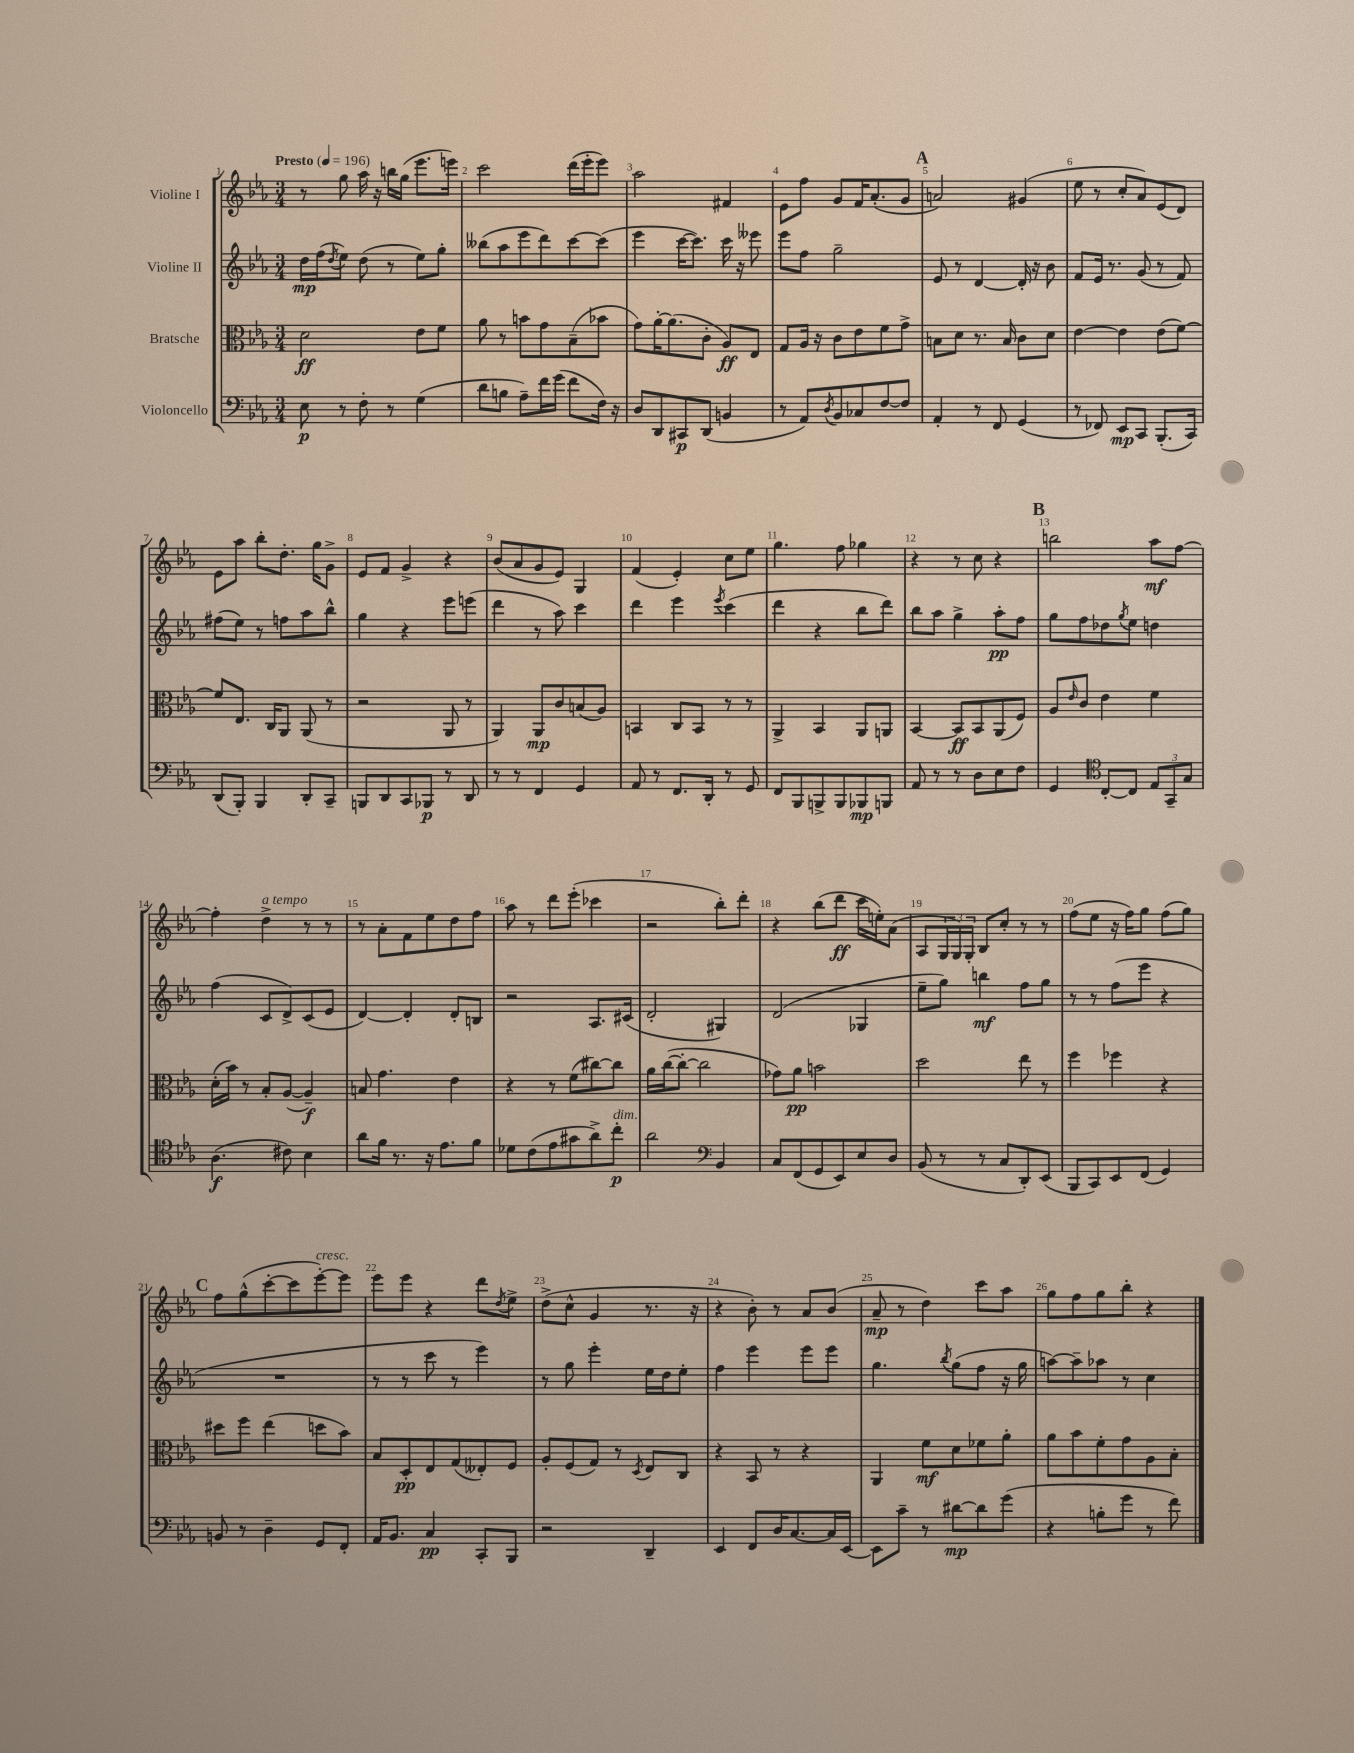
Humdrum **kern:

**kern	**dynam	**kern	**dynam	**kern	**dynam	**kern	**dynam
*part4	*part4	*part3	*part3	*part2	*part2	*part1	*part1
*staff4	*staff4	*staff3	*staff3	*staff2	*staff2	*staff1	*staff1
*I"Violoncello	*	*I"Bratsche	*	*I"Violine II	*	*I"Violine I	*
*clefF4	*	*clefC3	*	*clefG2	*	*clefG2	*
*k[b-e-a-]	*	*k[b-e-a-]	*	*k[b-e-a-]	*	*k[b-e-a-]	*
*M3/4	*	*M3/4	*	*M3/4	*	*M3/4	*
*MM196	*	*MM196	*	*MM196	*	*MM196	*
=1	=1	=1	=1	=1	=1	=1	=1
!	!	!	!	!	!	!LO:TX:a:B:t=Presto	!
8E-\	p	2d\	ff	16dd\LL	mp	8r	.
.	.	.	.	(16ff\J	.	.	.
.	.	.	.	8qdd/	.	.	.
8r	.	.	.	8ee-\J)	.	8gg\	.
8F'\	.	.	.	(8dd\	.	16aa-\	.
.	.	.	.	.	.	16r	.
8r	.	.	.	8r	.	16bbn\LL	.
.	.	.	.	.	.	(16gg\JJ	.
(4G\	.	8e-\L	.	8ee-\L)	.	8.eee-\L	.
.	.	8f\J	.	8gg'\J	.	.	.
.	.	.	.	.	.	16eeen\Jk)	.
=2	=2	=2	=2	=2	=2	=2	=2
8d\L	.	8a-\	.	(8bb--X\L	.	2ccc\	.
8Bn\J	.	8r	.	8aa-\	.	.	.
8A-~\L)	.	8bn\L	.	8eee-\	.	.	.
16f\L	.	8g\	.	8ddd\)	.	.	.
(16g\JJ	.	.	.	.	.	.	.
8f\L	.	(8B-~\	.	[8ccc\	.	(16ddd\LL	.
.	.	.	.	.	.	16eee-'\J	.
16F\Jk)	.	8b-X\J	.	(8ccc\J]	.	8eee-\J)	.
16r	.	.	.	.	.	.	.
=3	=3	=3	=3	=3	=3	=3	=3
8D/L	.	8g\L)	.	4eee-\	.	2aa-\	.
8DD/	.	[16a-'\K	.	.	.	.	.
.	.	(8.a-\]	.	.	.	.	.
8CC#X/	p	.	.	[16ccc\KL	.	.	.
.	.	.	.	8.ccc\J])	.	.	.
(8DD/J	.	8c'\J	.	.	.	.	.
4BBn/	.	8A-/L)	ff	16ccc\	.	4f#X/	.
.	.	.	.	16r	.	.	.
.	.	8E-/J	.	8eee--X\	.	.	.
=4	=4	=4	=4	=4	=4	=4	=4
8r	.	8G/L	.	8eee-\L	.	8e-\L	.
8AA-/L)	.	16A-/Jk	.	8ff\J	.	8ff\J	.
.	.	16r	.	.	.	.	.
8qD/	.	.	.	.	.	.	.
8BB-/	.	8c\L	.	2gg~\	.	8g/L	.
8C-X/	.	8e-\	.	.	.	16f/K	.
.	.	.	.	.	.	(8.a-'/	.
[8F/	.	8f\	.	.	.	.	.
8F/J]	.	8g^\J	.	.	.	8g/J	.
!!LO:REH:place=s1:t=A
=5	=5	=5	=5	=5	=5	=5	=5
4AA-'/	.	8Bn\L	.	8e-/	.	2an/)	.
.	.	8d\J	.	8r	.	.	.
8r	.	8.r	.	[4d/	.	.	.
8FF/	.	.	.	.	.	.	.
.	.	16B/	.	.	.	.	.
(4GG/	.	8c\L	.	16d'/]	.	(4g#X/	.
.	.	.	.	16r	.	.	.
.	.	8d\J	.	8b-\	.	.	.
=6	=6	=6	=6	=6	=6	=6	=6
8r	.	[4e-\	.	8f/L	.	8ee-\	.
8FF-X/)	.	.	.	16e-/Jk	.	8r	.
.	.	.	.	8.r	.	.	.
8EE-/L	mp	4e-\]	.	.	.	8cc'/L	.
8CC/J	.	.	.	(8g/	.	8a-/)	.
(8.BBB-'/L	.	(8e-\L	.	8r	.	(8e-/	.
.	.	[8f\J)	.	8f/)	.	8d/J)	.
16CC/Jk)	.	.	.	.	.	.	.
!!LO:LB:g=z
=7	=7	=7	=7	=7	=7	=7	=7
(8DD/L	.	8f/L]	.	(8ff#X\L	.	8e-\L	.
8BBB-'/J)	.	8.E-/J	.	8ee-\J)	.	8aa-\J	.
4BBB-/	.	.	.	8r	.	8bb-'\L	.
.	.	16C/KL	.	.	.	.	.
.	.	8AA-/J	.	8ffn\L	.	8.dd'\J	.
8DD'/L	.	(8AA-/	.	8aa-\	.	.	.
.	.	.	.	.	.	16gg\KL	.
8CC~/J	.	8r	.	8bb-^^\J	.	8g^\J	.
=8	=8	=8	=8	=8	=8	=8	=8
8BBBn/L	.	2r	.	4gg\	.	8e-/L	.
8DD/	.	.	.	.	.	8f/J	.
8CC/	.	.	.	4r	.	4g^/	.
8BBB-X/J	p	.	.	.	.	.	.
8r	.	8AA-/	.	8eee-\L	.	4r	.
8DD/	.	8r	.	(8eeen\J	.	.	.
=9	=9	=9	=9	=9	=9	=9	=9
8r	.	4AA-/)	.	4ddd\	.	(8b-/L	.
8r	.	.	.	.	.	8a-/	.
4FF/	.	8AA-/L	mp	8r	.	8g/	.
.	.	8c/	.	8aa-\)	.	8e-/J)	.
4GG/	.	(8Bn/	.	4ccc\	.	4G/	.
.	.	8A-/J)	.	.	.	.	.
=10	=10	=10	=10	=10	=10	=10	=10
8AA-/	.	4BBn/	.	4ddd\	.	(4f/	.
8r	.	.	.	.	.	.	.
8.FF/L	.	8C/L	.	4eee-\	.	4e-'/)	.
.	.	8BB/J	.	.	.	.	.
16DD'/Jk	.	.	.	.	.	.	.
.	.	.	.	8qeee-/	.	.	.
8r	.	8r	.	(4ccc\	.	8cc\L	.
8GG/	.	8r	.	.	.	8ee-\J	.
=11	=11	=11	=11	=11	=11	=11	=11
8FF/L	.	4AA-^/	.	4ddd\	.	4.gg\	.
8BBB-/	.	.	.	.	.	.	.
8BBBn^/	.	4BB-/	.	4r	.	.	.
8BBB/	.	.	.	.	.	8ff\	.
8BBB-X/	mp	8AA-/L	.	8bb-\L	.	4gg-X\	.
8BBBn/J	.	8AAn/J	.	8ddd\J)	.	.	.
=12	=12	=12	=12	=12	=12	=12	=12
8AA-/	.	[4BB-/	.	8bb-\L	.	4r	.
8r	.	.	.	8aa-\J	.	.	.
8r	.	8BB-/L]	ff	4gg^\	.	8r	.
8D\L	.	8BB-/	.	.	.	8cc\	.
8E-\	.	(8AA-/	.	8aa-'\L	pp	4r	.
8F\J	.	8F/J)	.	8ff\J	.	.	.
!!LO:REH:place=s1:t=B
=13	=13	=13	=13	=13	=13	=13	=13
4GG/	.	8A-/L	.	8gg\L	.	2bbn\	.
.	.	16qqe-/	.	.	.	.	.
.	.	8c/J	.	8ff\	.	.	.
*clefC4	*	*	*	*	*	*	*
[8C'/L	.	4e-\	.	8dd-X\	.	.	.
.	.	.	.	8qgg/	.	.	.
8C/J]	.	.	.	8ee-\J	.	.	.
12E-/L	.	4f\	.	4ddn\	.	8aa-\L	mf
12GG~/	.	.	.	.	.	.	.
.	.	.	.	.	.	[8ff\J	.
12G/J	.	.	.	.	.	.	.
!!LO:LB:g=z
=14	=14	=14	=14	=14	=14	=14	=14
(4.A-\	f	(16d'\LL	.	(4ff\	.	4ff'\]	.
.	.	16b-\JJ)	.	.	.	.	.
.	.	8r	.	.	.	.	.
!	!	!	!	!	!	!LO:TX:a:i:t=a tempo	!
.	.	8B-'/L	.	8c/L	.	4dd^\	.
8c#X\)	.	([8A-/J	.	8d^/)	.	.	.
4B-\	.	4A-~/])	f	(8c/	.	8r	.
.	.	.	.	8e-/J	.	8r	.
=15	=15	=15	=15	=15	=15	=15	=15
8a-\L	.	8Bn/	.	[4d/)	.	8r	.
16f\Jk	.	4.g\	.	.	.	8a-'\L	.
8.r	.	.	.	.	.	.	.
.	.	.	.	4d'/]	.	8f\	.
16r	.	.	.	.	.	8ee-\	.
8.e-\L	.	.	.	.	.	.	.
.	.	4e-\	.	8d'/L	.	8dd\	.
8f\J	.	.	.	8Bn/J	.	8ff\J	.
=16	=16	=16	=16	=16	=16	=16	=16
8d-X\L	.	4r	.	2r	.	8aa-\	.
(8c\	.	.	.	.	.	8r	.
8e-\	.	8r	.	.	.	8ddd\L	.
8g#X\	.	(8f\L	.	.	.	(8eee-'\J	.
8a-^\)	.	[8cc#X\)	.	8.A-/L	.	4ccc-X\	.
!LO:TX:a:i:t=dim.	!	!	!	!	!	!	!
8cc'\J	p	8cc#\J]	.	.	.	.	.
.	.	.	.	(16c#X/Jk	.	.	.
=17	=17	=17	=17	=17	=17	=17	=17
2a-\	.	16a-\LL	.	2d'/	.	2r	.
.	.	([16cc\J	.	.	.	.	.
.	.	8cc'\J_	.	.	.	.	.
.	.	2cc\]	.	.	.	.	.
*clefF4	*	*	*	*	*	*	*
4BB-/	.	.	.	4G#X/)	.	8bb-'\L)	.
.	.	.	.	.	.	8ddd'\J	.
=18	=18	=18	=18	=18	=18	=18	=18
8C/L	.	8g-X\L)	.	(2d/	.	4r	.
(8FF/	.	8a-\J	pp	.	.	.	.
8GG/	.	2bn\	.	.	.	(8bb-\L	.
8EE-/)	.	.	.	.	.	8ddd\J	ff
8E-/	.	.	.	4G-X/	.	16ccc\LL	.
.	.	.	.	.	.	16een'\J)	.
8D/J	.	.	.	.	.	(8a-\J	.
=19	=19	=19	=19	=19	=19	=19	=19
(8BB-/	.	2dd\	.	8ee-~\L	.	8A-/L	.
8r	.	.	.	8gg\J)	.	24G/L	.
.	.	.	.	.	.	24G/)	.
.	.	.	.	.	.	24G'/JJ	.
8r	.	.	.	4bbn\	mf	8B-/L	.
8C/L	.	.	.	.	.	8cc'/J	.
8DD'/)	.	8ee-\	.	8ff\L	.	8r	.
(8EE-/J	.	8r	.	8gg\J	.	8r	.
=20	=20	=20	=20	=20	=20	=20	=20
8BBB-/L	.	4ff\	.	8r	.	(8ff\L	.
8CC/)	.	.	.	8r	.	8ee-\J	.
8EE-/	.	4ff-X\	.	(8ff\L	.	16r	.
.	.	.	.	.	.	16ff\KL)	.
(8FF/J	.	.	.	8eee-\J	.	8gg\J	.
4GG/)	.	4r	.	4r	.	(8ff\L	.
.	.	.	.	.	.	8gg\J)	.
!!LO:LB:g=z
!!LO:REH:place=s1:t=C
=21	=21	=21	=21	=21	=21	=21	=21
8BBn/	.	8dd#X\L	.	2.r	.	8ff\L	.
8r	.	8ff\J	.	.	.	(8gg^^\	.
4D~\	.	(4ee-\	.	.	.	[8ccc'\	.
.	.	.	.	.	.	8ccc\]	.
!	!	!	!	!	!	!LO:TX:a:i:t=cresc.	!
8GG/L	.	8ddn\L	.	.	.	[8eee-'\)	.
8FF'/J	.	8b-\J)	.	.	.	8eee-\J]	.
=22	=22	=22	=22	=22	=22	=22	=22
16AA-/KL	.	8B-/L	.	8r	.	8eee-\L	.
8.BB-/J	.	.	.	.	.	.	.
.	.	8D'/	pp	8r	.	8eee-\J	.
4C/	pp	8E-/	.	8ccc\	.	4r	.
.	.	(8G/	.	8r	.	.	.
8CC'/L	.	8E--X'/)	.	4eee-\)	.	8ddd\L	.
.	.	.	.	.	.	8qdd/	.
8BBB-/J	.	8F/J	.	.	.	8ee-^\J	.
=23	=23	=23	=23	=23	=23	=23	=23
2r	.	8A-'/L	.	8r	.	(8dd^\L	.
.	.	(8F/	.	8gg\	.	8cc^^\J	.
.	.	8G/J)	.	4eee-'\	.	4g/	.
.	.	8r	.	.	.	.	.
.	.	8qD/	.	.	.	.	.
4DD~/	.	8E-/L	.	16ee-\LL	.	8.r	.
.	.	.	.	16dd\J	.	.	.
.	.	8C/J	.	8ee-'\J	.	.	.
.	.	.	.	.	.	16r	.
=24	=24	=24	=24	=24	=24	=24	=24
4EE-/	.	4r	.	4ff\	.	4r	.
8FF/L	.	8BB-/	.	4eee-\	.	8b-'\)	.
16D/K	.	8r	.	.	.	8r	.
[8.C/	.	.	.	.	.	.	.
.	.	4r	.	8eee-\L	.	8a-/L	.
16C/L]	.	.	.	8eee-\J	.	(8b-/J	.
[16EE-/JJ	.	.	.	.	.	.	.
=25	=25	=25	=25	=25	=25	=25	=25
8EE-\L]	.	4AA-/	.	4.gg\	.	8a-~/	mp
8c~\J	.	.	.	.	.	8r	.
8r	.	8f\L	mf	.	.	4dd\)	.
.	.	.	.	8qbb-/	.	.	.
[8d#X\L	mp	8d\	.	(8gg\L	.	.	.
8d#\]	.	8f-X\	.	8ff\J	.	8ccc\L	.
(8g\J	.	8a-'\J	.	16r	.	8aa-\J	.
.	.	.	.	16gg\	.	.	.
=26	=26	=26	=26	=26	=26	=26	=26
4r	.	8a-\L	.	[8aan\L)	.	8gg\L	.
.	.	8b-\	.	8aa~\]	.	8ff\	.
8Bn'\L	.	8f'\	.	8aa-X\J	.	8gg\	.
8g\J	.	8g\	.	8r	.	8bb-'\J	.
8r	.	8A-\	.	4cc\	.	4r	.
8f\)	.	8B-'\J	.	.	.	.	.
==	==	==	==	==	==	==	==
*-	*-	*-	*-	*-	*-	*-	*-
